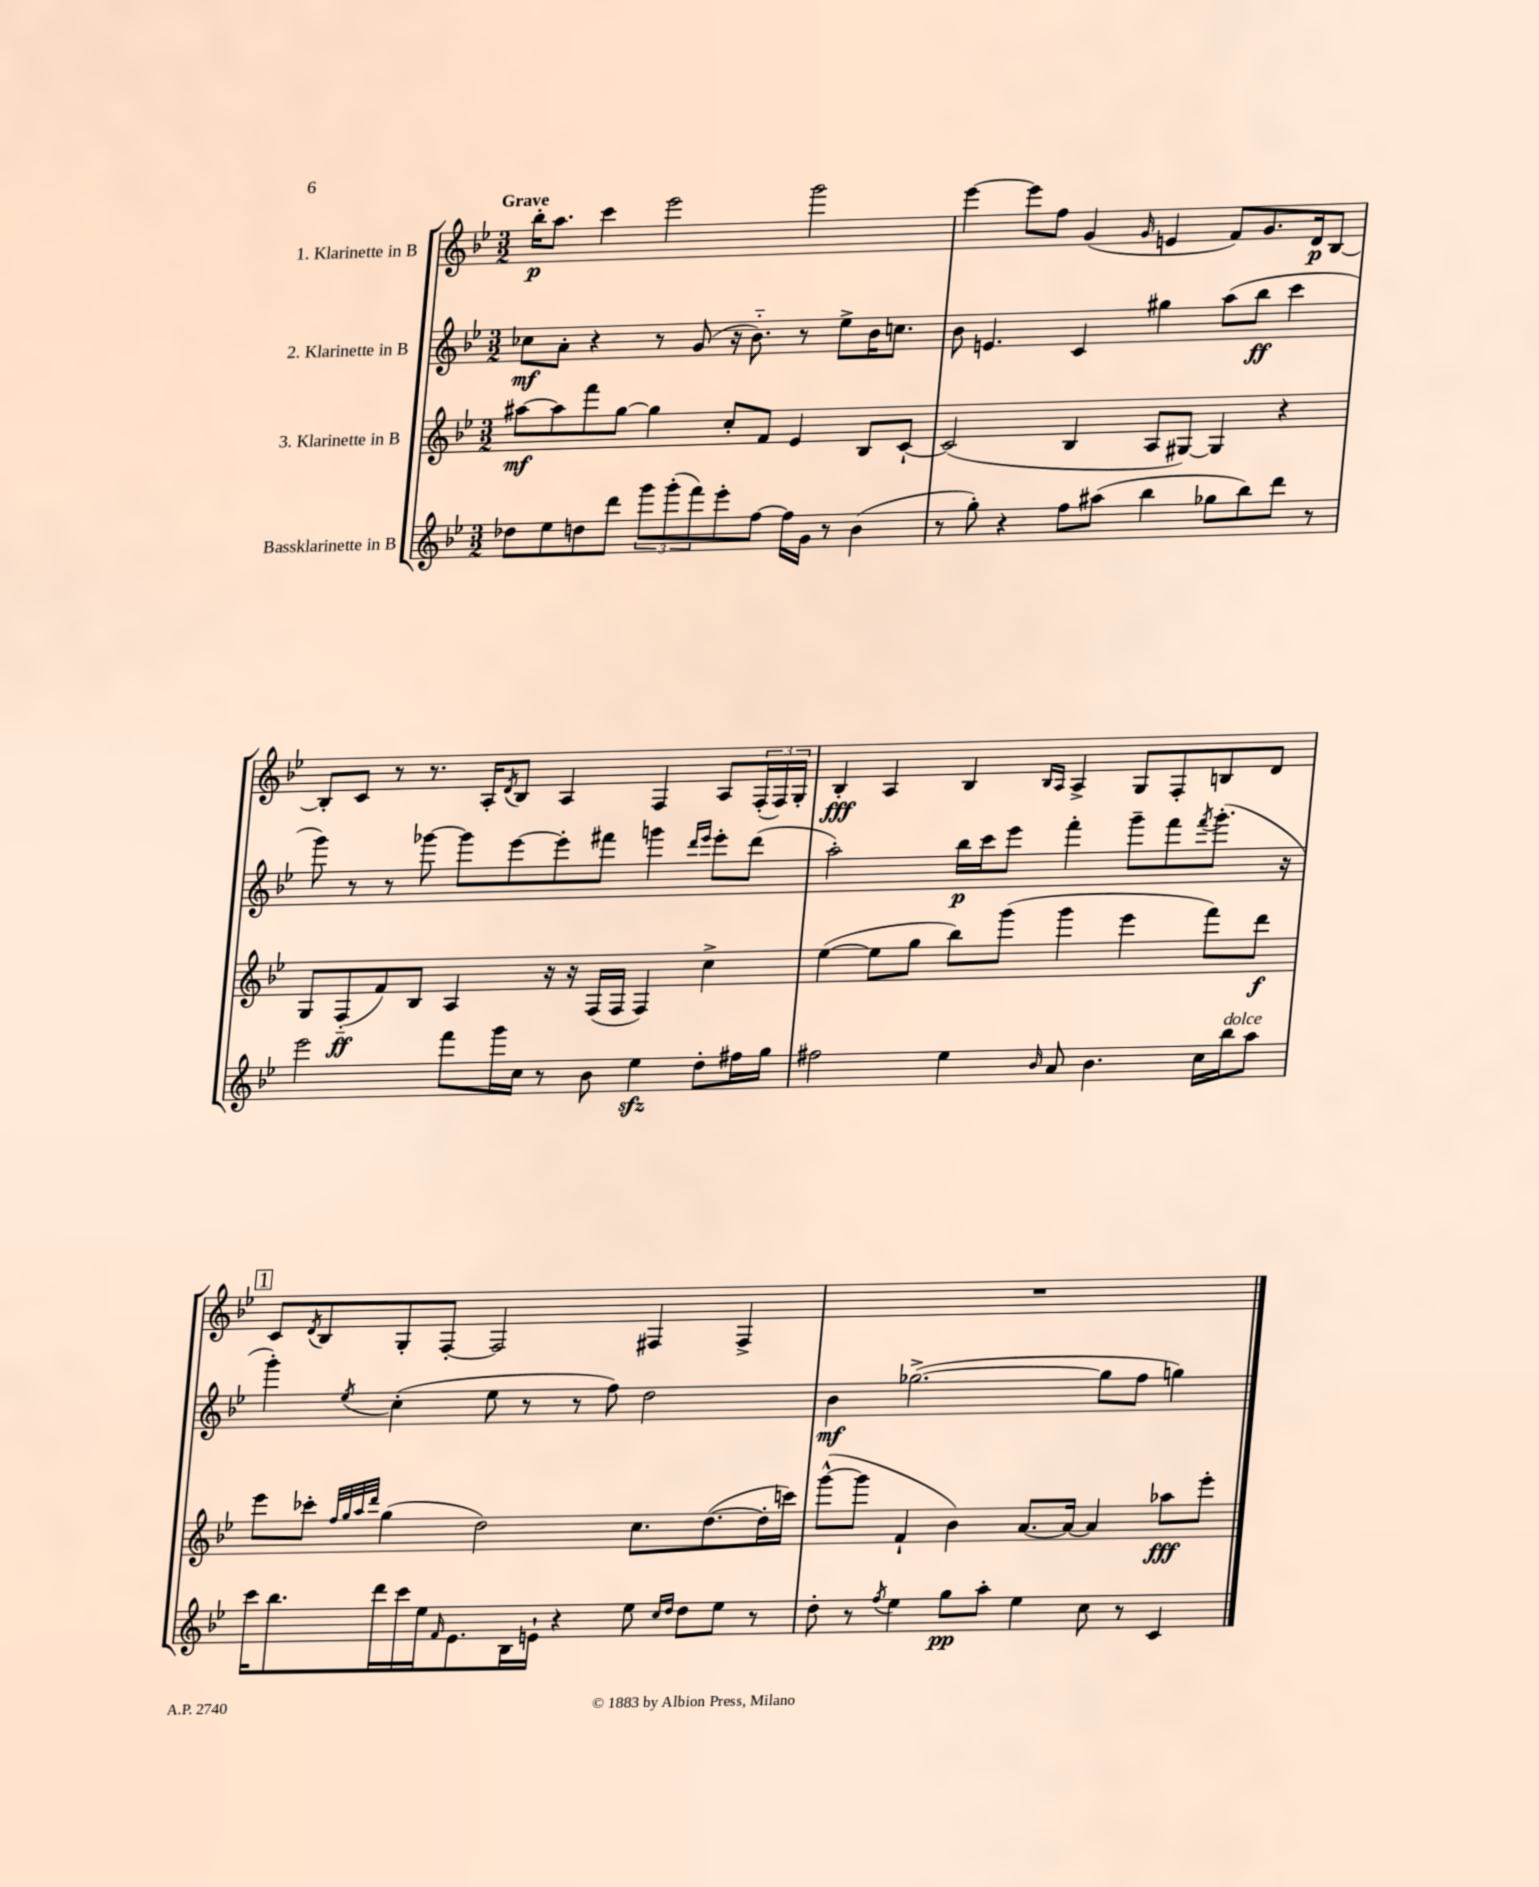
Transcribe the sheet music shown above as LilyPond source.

<<
\new StaffGroup <<
\new Staff = "s0" \with { instrumentName = "1. Klarinette in B" } {
    \clef treble \key bes \major \numericTimeSignature \time 3/2 \tempo "Grave"
    bes''16-.\p a''8. c'''4 ees'''2 g'''2 |
    ees'''4~ ees'''8 f''8 g'4( \grace { g'16 } e'4 f'8) g'8. d'16\p bes8~ |
    bes8-. c'8 r8 r8. a16-. \acciaccatura { d'8 } bes8 a4 f4 a8 \tuplet 3/2 { f16-.( f16) g16-. } |
    bes4-.\fff a4 bes4 \grace { bes16 a16 } a4-> g8 f8-. b8 d'8 |
    \mark \markup { \box "1" } c'8 \acciaccatura { d'8 } bes8 g8-. f8~-. f2 fis4 fis4-> |
    R1. \bar "|." |
}
\new Staff = "s1" \with { instrumentName = "2. Klarinette in B" } {
    \clef treble \key bes \major \numericTimeSignature \time 3/2
    ces''8\mf a'8-. r4 r8 g'8( r16 bes'8.-_) r8 ees''8-> bes'16 c''8. |
    bes'8 e'4. c'4 gis''4 a''8( bes''8\ff c'''4 |
    g'''8) r8 r8 ges'''8~ ges'''8 ees'''8~ ees'''8-. fis'''8 g'''4 \grace { d'''16 ees'''16 } ees'''8-. d'''8( |
    a''2-.) bes''16\p c'''16 ees'''8 f'''4-. g'''8-- f'''8 \acciaccatura { f'''8 } g'''8.-.( r16 |
    \mark \markup { \box "1" } g'''4-.) \acciaccatura { ees''8 } c''4-.( ees''8 r8 r8 f''8) d''2 |
    bes'4\mf ges''2.~->( ges''8 f''8 g''4) \bar "|." |
}
\new Staff = "s2" \with { instrumentName = "3. Klarinette in B" } {
    \clef treble \key bes \major \numericTimeSignature \time 3/2
    ais''8~\mf ais''8 f'''8 g''8~ g''4 c''8-. f'8 ees'4 bes8 c'8~-! |
    c'2( bes4 a8 gis8~) gis4 r4 |
    g8 f8-_\ff( f'8) bes8 a4 r16 r16 f16( f16 f4) c''4-> |
    ees''4~( ees''8 g''8 bes''8) g'''8( g'''4 ees'''4 f'''8) d'''8\f |
    \mark \markup { \box "1" } ees'''8 ces'''8-. \grace { f''32 g''32 a''32 d'''32 } g''4( d''2) c''8. d''8.~( d''16-. c'''16) |
    g'''8~-^( g'''8 f'4-! bes'4) a'8.~ a'16~ a'4 aes''8\fff ees'''8-. \bar "|." |
}
\new Staff = "s3" \with { instrumentName = "Bassklarinette in B" } {
    \clef treble \key bes \major \numericTimeSignature \time 3/2
    des''8 ees''8 d''8 d'''8 \tuplet 3/2 { g'''8 g'''8-.( f'''8) } ees'''8-. f''8~ f''16 g'16 r8 bes'4( |
    r8 g''8-.) r4 f''8 ais''8( bes''4 ges''8 bes''8) d'''8 r8 |
    ees'''2 f'''8 g'''16 c''16 r8 bes'8 ees''4\sfz d''8-. fis''16 g''16 |
    fis''2 ees''4 \grace { bes'16 } a'8 bes'4. c''16 bes''16^\markup { \italic "dolce" } a''8 |
    \mark \markup { \box "1" } c'''16 bes''8. d'''16 c'''16 ees''16 \grace { f'16 } ees'8. bes16 e'16-! r4 ees''8 \grace { c''16 d''16 } d''8 ees''8 r8 |
    d''8-. r8 \acciaccatura { f''8 } ees''4 g''8\pp a''8-. ees''4 c''8 r8 c'4 \bar "|." |
}
>>
>>
\layout { \context { \Score \remove "Bar_number_engraver" } }
